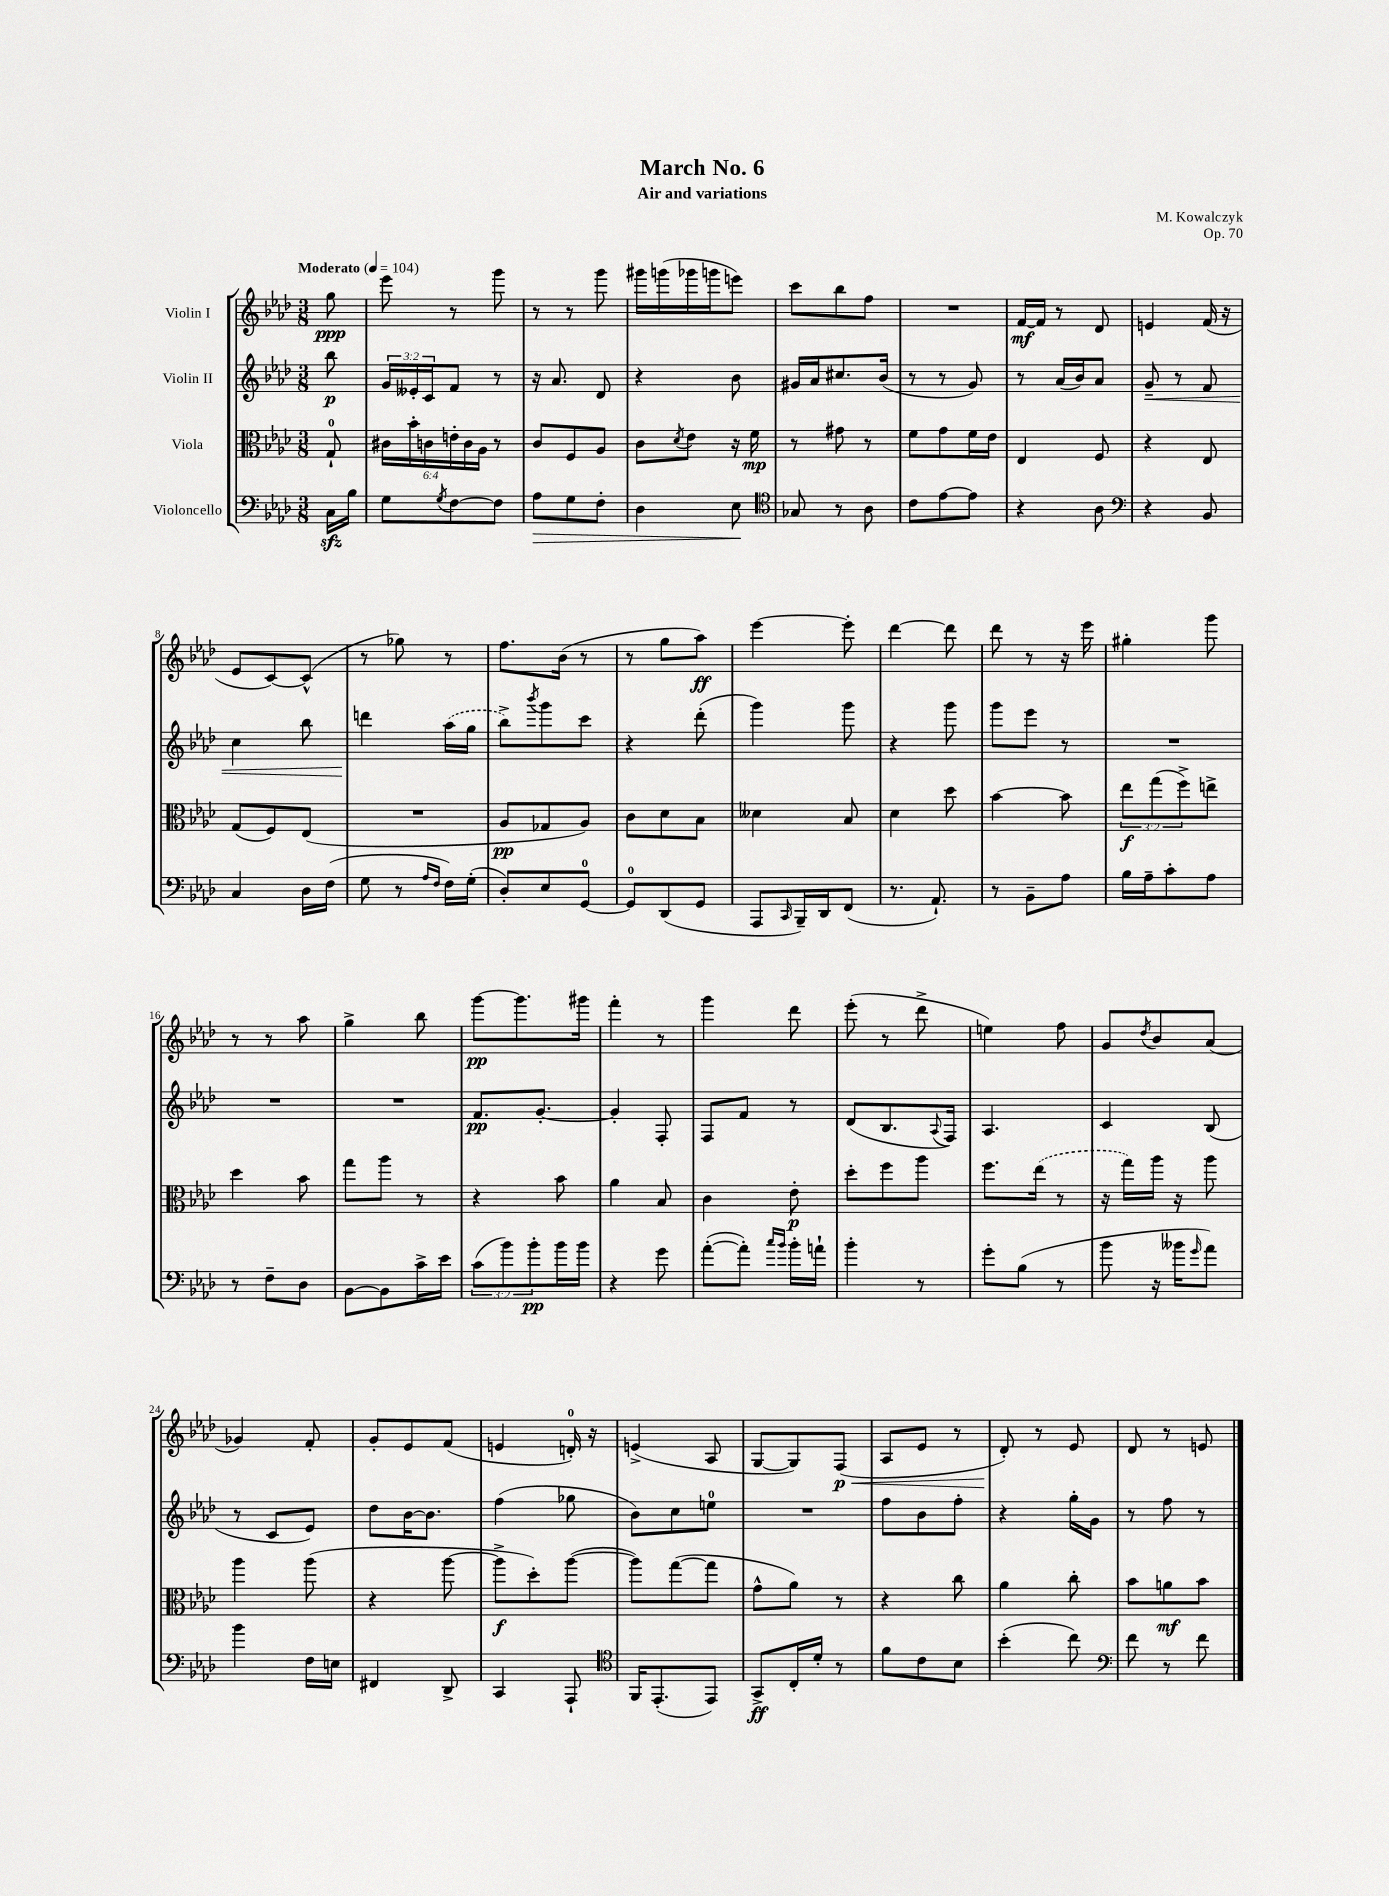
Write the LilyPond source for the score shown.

\header { title = "March No. 6" composer = "M. Kowalczyk" subtitle = "Air and variations" opus = "Op. 70" }
<<
\new StaffGroup <<
\new Staff = "s0" \with { instrumentName = "Violin I" } {
    \clef treble \key aes \major \numericTimeSignature \time 3/8 \partial 8 \tempo "Moderato" 4 = 104
    g''8\ppp |
    ees'''8 r8 g'''8 |
    r8 r8 g'''8 |
    gis'''16 g'''16( ges'''16 g'''16 e'''8) |
    c'''8 bes''8 f''8 |
    R4. |
    f'16~\mf f'16 r8 des'8 |
    e'4 f'16( r16 |
    ees'8 c'8~) c'8-^( |
    r8 ges''8) r8 |
    f''8. bes'16( r8 |
    r8 g''8 aes''8\ff) |
    ees'''4~ ees'''8-. |
    des'''4~ des'''8 |
    des'''8 r8 r16 ees'''16 |
    gis''4-. g'''8 |
    r8 r8 aes''8 |
    g''4-> bes''8 |
    g'''8~\pp g'''8. gis'''16 |
    f'''4-. r8 |
    g'''4 des'''8 |
    ees'''8-.( r8 des'''8-> |
    e''4) f''8 |
    g'8 \acciaccatura { des''8 } bes'8 aes'8( |
    ges'4) f'8-. |
    g'8-. ees'8 f'8( |
    e'4 d'16-0-.) r16 |
    e'4->( aes8 |
    g8~ g8) f8\p\<( |
    aes8 ees'8 r8 |
    des'8-.\!) r8 ees'8 |
    des'8 r8 e'8 \bar "|." |
}
\new Staff = "s1" \with { instrumentName = "Violin II" } {
    \clef treble \key aes \major \numericTimeSignature \time 3/8 \override Staff.TupletNumber.text = #tuplet-number::calc-fraction-text \partial 8
    bes''8\p |
    \tuplet 3/2 { g'16 eeses'16-. c'16 } f'8 r8 |
    r16 aes'8. des'8 |
    r4 bes'8 |
    gis'16 aes'16 cis''8. bes'16( |
    r8 r8 g'8) |
    r8 aes'16( bes'16) aes'8 |
    g'8--\< r8 f'8 |
    c''4 bes''8 |
    d'''4\! \once \slurDashed aes''16( g''16 |
    bes''8->) \acciaccatura { bes'''8 } g'''8 c'''8 |
    r4 des'''8-.( |
    g'''4) g'''8 |
    r4 g'''8 |
    g'''8 ees'''8 r8 |
    R4. |
    R4. |
    R4. |
    f'8.\pp g'8.~-. |
    g'4-. f8-. |
    f8 f'8 r8 |
    des'8( bes8. \appoggiatura { aes8 } f16) |
    aes4. |
    c'4 bes8( |
    r8 c'8 ees'8) |
    des''8 bes'16~ bes'8. |
    f''4( ges''8 |
    bes'8) c''8 e''8-0 |
    R4. |
    f''8 bes'8 f''8-. |
    r4 g''16-. g'16 |
    r8 f''8 r8 \bar "|." |
}
\new Staff = "s2" \with { instrumentName = "Viola" } {
    \clef alto \key aes \major \numericTimeSignature \time 3/8 \override Staff.TupletNumber.text = #tuplet-number::calc-fraction-text \partial 8
    g8-0-! |
    \tuplet 6/4 { cis'16 bes'16-. c'16 e'16-. c'16 aes16 } r8 |
    c'8 f8 aes8 |
    c'8 \acciaccatura { des'8 } ees'8 r16 f'16\mp |
    r8 gis'8 r8 |
    f'8 g'8 f'16 ees'16 |
    ees4 f8 |
    r4 ees8 |
    g8( f8) ees8( |
    R4. |
    aes8\pp ges8 aes8) |
    c'8 des'8 bes8 |
    deses'4 bes8 |
    des'4 des''8 |
    bes'4~ bes'8 |
    \tuplet 3/2 { ees''8\f g''8( f''8->) } e''8-> |
    des''4 bes'8 |
    g''8 aes''8 r8 |
    r4 bes'8 |
    aes'4 bes8 |
    c'4 ees'8-.\p |
    des''8-. f''8 aes''8 |
    f''8. \once \slurDashed ees''16( r8 |
    r16 g''16) aes''16 r16 aes''8 |
    aes''4 aes''8( |
    r4 aes''8~ |
    aes''8->\f des''8-.) aes''8~( |
    aes''8) g''8~( g''8 |
    g'8-^ aes'8) r8 |
    r4 c''8 |
    aes'4 c''8-. |
    bes'8 a'8\mf bes'8 \bar "|." |
}
\new Staff = "s3" \with { instrumentName = "Violoncello" } {
    \clef bass \key aes \major \numericTimeSignature \time 3/8 \override Staff.TupletNumber.text = #tuplet-number::calc-fraction-text \partial 8
    c16\sfz bes16 |
    g8 \acciaccatura { g8 } f8~ f8 |
    aes8\> g8 f8-. |
    des4 ees8\! |
    \clef tenor ges8 r8 aes8 |
    c'8 ees'8~ ees'8 |
    r4 aes8 |
    \clef bass r4 bes,8 |
    c4 des16 f16( |
    g8 r8 \grace { aes16 f16 } f16) g16-.( |
    des8-.) ees8 g,8-0~ |
    g,8-0 des,8( g,8 |
    aes,,8 \grace { c,16 } bes,,16--) des,16 f,8( |
    r8. aes,8.-!) |
    r8 bes,8-- aes8 |
    bes16 aes16-- c'8-. aes8 |
    r8 f8-- des8 |
    bes,8~ bes,8 c'16-> ees'16 |
    \tuplet 3/2 { c'8( bes'8) bes'8-.\pp } bes'16 bes'16 |
    r4 g'8 |
    aes'8~-.( aes'8-.) \grace { c''16 bes'16 } bes'16-. a'16-! |
    bes'4-. r8 |
    g'8-. bes8( r8 |
    bes'8 r16 beses'16 \grace { g'16 } aes'8) |
    bes'4 f16 e16 |
    fis,4 des,8-> |
    c,4 aes,,8-! |
    \clef tenor f,16 ees,8.-.( ees,8) |
    g,8->\ff c16-. des'16-. r8 |
    f'8 c'8 bes8 |
    bes'4-.( c''8) |
    \clef bass f'8 r8 f'8 \bar "|." |
}
>>
>>
